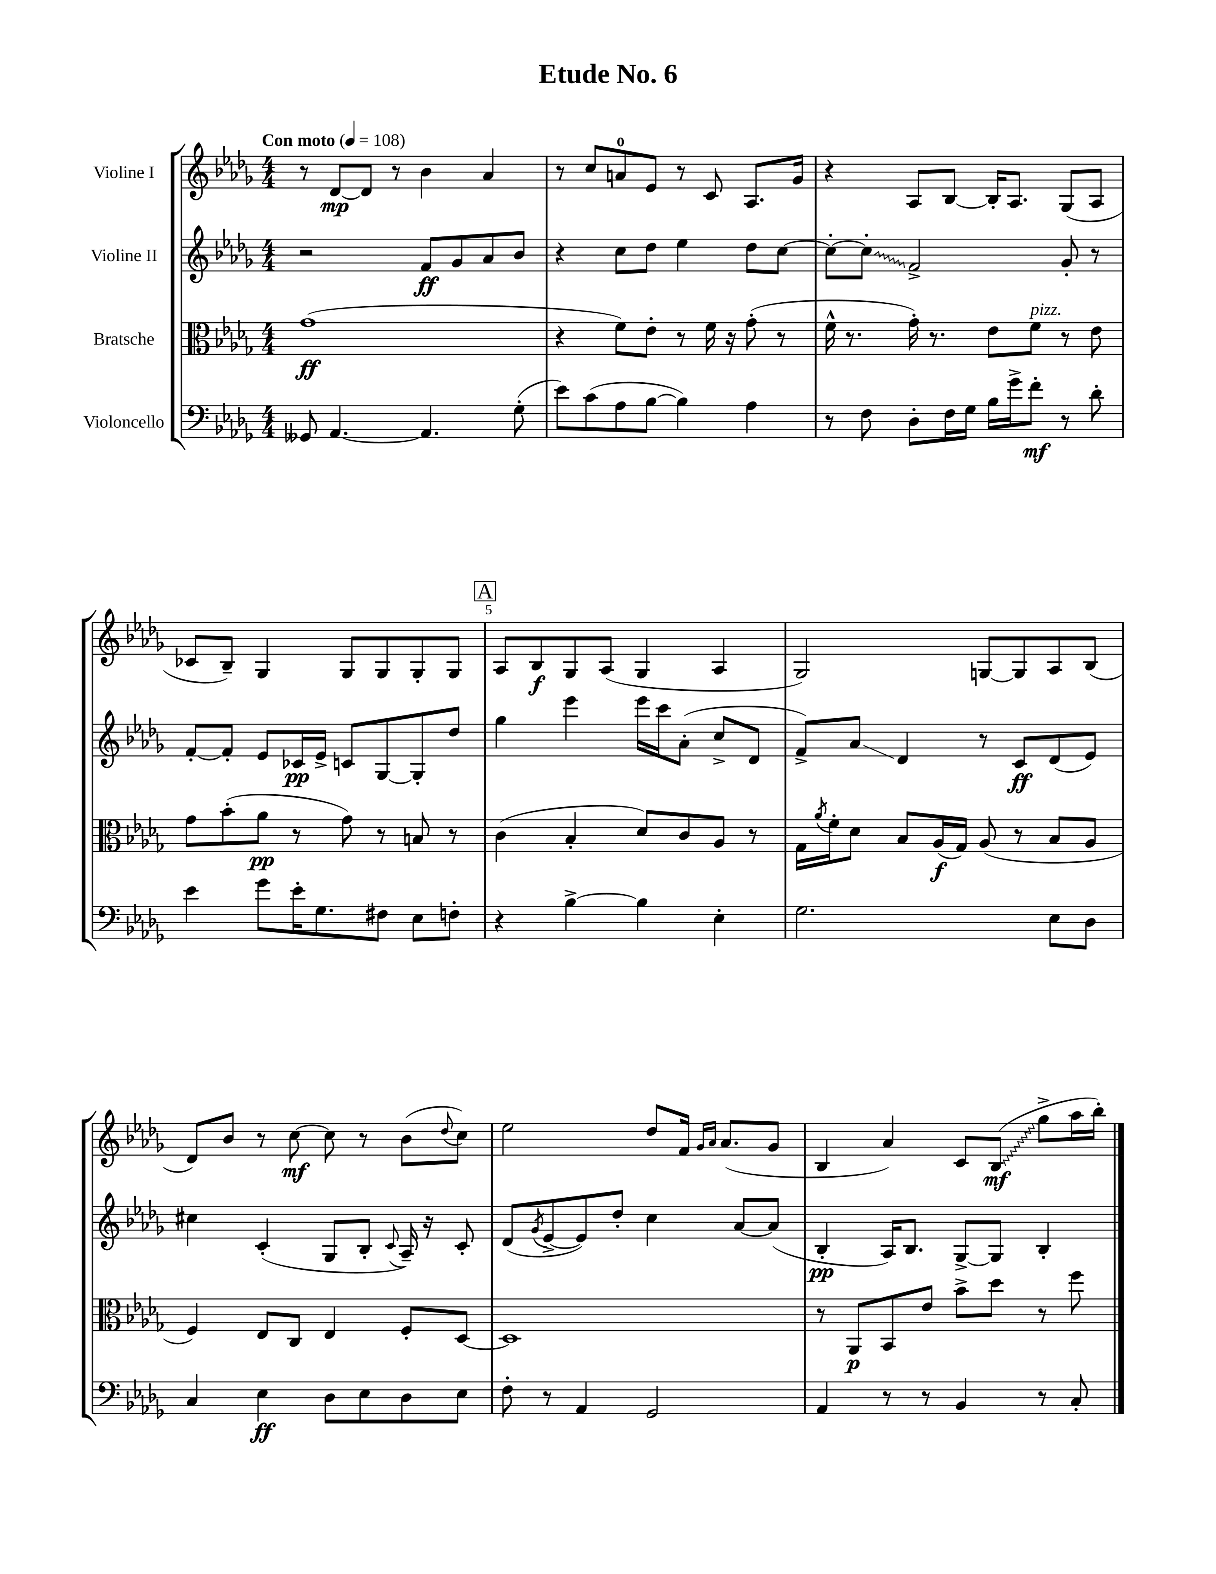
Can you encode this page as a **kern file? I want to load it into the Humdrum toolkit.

**kern	**kern	**kern	**kern
*staff4	*staff3	*staff2	*staff1
*clefF4	*clefC3	*clefG2	*clefG2
*k[b-e-a-d-g-]	*k[b-e-a-d-g-]	*k[b-e-a-d-g-]	*k[b-e-a-d-g-]
*M4/4	*M4/4	*M4/4	*M4/4
*MM108	*MM108	*MM108	*MM108
8GG--	(1g-	2r	8r
[4.AA-	.	.	[8d-
.	.	.	8d-]
.	.	.	8r
4.AA-]	.	8f	4b-
.	.	8g-	.
.	.	8a-	4a-
(8G-'	.	8b-	.
=	=	=	=
8e-)	4r	4r	8r
(8c	.	.	8cc
8A-	8f)	8cc	8a
[8B-	8e-'	8dd-	8e-
4B-])	8r	4ee-	8r
.	16f	.	8c
.	16r	.	.
4A-	(8g-'	8dd-	8.A-
.	8r	[8cc	.
.	.	.	16g-
=	=	=	=
8r	16f^^	8cc'_	4r
.	8.r	.	.
8F	.	8cc']	.
8D-'	16g-')	2f^	8A-
.	8.r	.	.
16F	.	.	[8B-
16G-	.	.	.
16B-	8e-	.	16B-']
16g-^	.	.	8.A-
8f'	8f	.	.
8r	8r	8g-'	(8G-
8d-'	8e-	8r	8A-
=	=	=	=
4e-	8g-	[8f'	8c-
.	(8b-'	8f']	8B-~)
8g-	8a-	8e-	4G-
16e-'	8r	16c-	.
8.G-	.	16e-^	.
.	8g-)	8c	8G-
8F#	8r	[8G-	8G-
8E-	8B	8G-']	8G-'
8F'	8r	8dd-	8G-
=	=	=	=
4r	(4c	4gg-	8A-
.	.	.	8B-
[4B-^	4B-'	4eee-	8G-
.	.	.	(8A-
4B-]	8d-)	16eee-	4G-
.	.	16ccc	.
.	8c	(8a-'	.
4E-'	8A-	8cc^	4A-
.	8r	8d-	.
=	=	=	=
2.G-	16G-	8f^)	2G-)
.	8qa-	.	.
.	16f'	.	.
.	8d-	8a-	.
.	8B-	4d-	.
.	(16A-	.	.
.	16G-)	.	.
.	(8A-	8r	[8G
.	8r	8c	8G]
8E-	8B-	(8d-	8A-
8D-	8A-	8e-)	(8B-
=	=	=	=
4C	4F)	4cc#	8d-)
.	.	.	8b-
4E-	8E-	(4c'	8r
.	8C	.	[8cc
8D-	4E-	8G-	8cc]
8E-	.	8B-'	8r
.	.	8qqc	.
8D-	8F'	16A-~)	(8b-
.	.	16r	.
.	.	.	8qqdd-
8E-	[8D-	8c'	8cc)
=	=	=	=
8F'	1D-]	(8d-	2ee-
.	.	8qg-	.
8r	.	[8e-^	.
4AA-	.	8e-])	.
.	.	8dd-'	.
2GG-	.	4cc	8dd-
.	.	.	16f
.	.	.	16qqg-
.	.	.	16qqa-
.	.	.	(8.a-
.	.	[8a-	.
.	.	(8a-]	8g-
=	=	=	=
4AA-	8r	4B-'	4B-
.	8AA-	.	.
8r	8BB-	16A-)	4a-)
.	.	8.B-	.
8r	8e-	.	.
4BB-	8b-^	[8G-^	8c
.	8dd-	8G-]	(8B-
8r	8r	4B-'	8gg-^
8C'	8ff	.	16aa-
.	.	.	16bb-')
==	==	==	==
*-	*-	*-	*-
